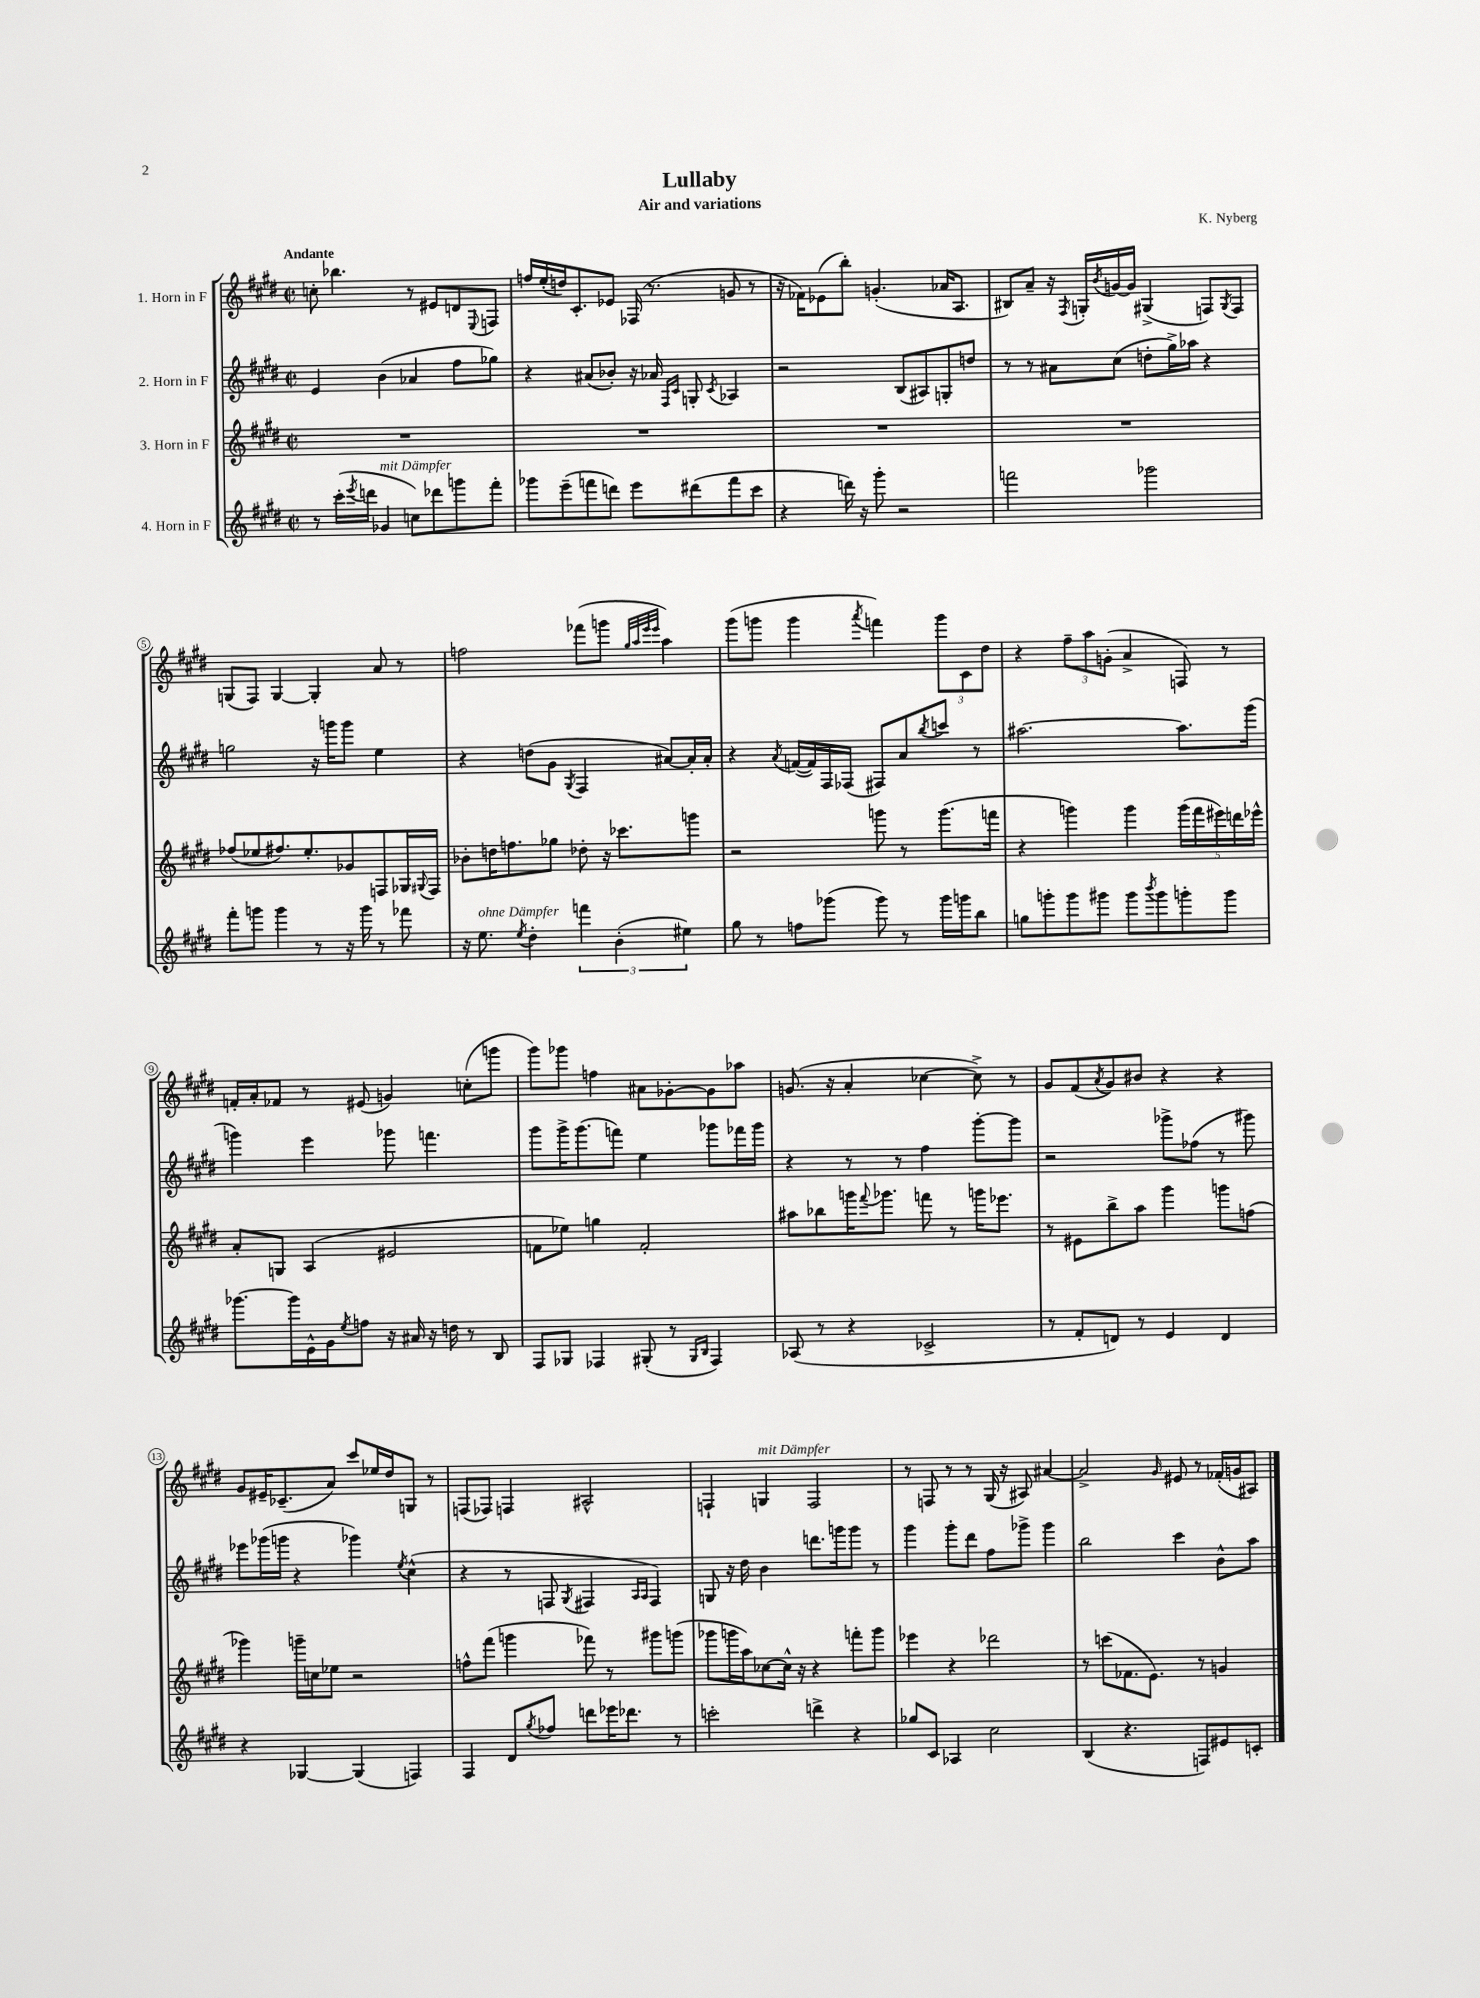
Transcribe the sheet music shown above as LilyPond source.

\header { title = "Lullaby" composer = "K. Nyberg" subtitle = "Air and variations" }
<<
\new StaffGroup <<
\new Staff = "s0" \with { instrumentName = "1. Horn in F" } {
    \clef treble \key e \major \defaultTimeSignature \time 2/2 \tempo "Andante"
    c''8-. bes''4. r8 eis'8 d'8 \appoggiatura { e8 } f8 |
    f''16 e''16-.( d''16) cis'8.-. ees'8 fes16( r8. g'8 r8 |
    r16 fes'16) ees'8( b''8-.) g'4.-.( aes'16 a8. |
    bis8) a'8-- r16 \acciaccatura { fis8 } g16-. \acciaccatura { b'8 } g'16~ g'16 gis4->( f8) \acciaccatura { gis8 } f8 |
    g8( fis8) g4~ g4-. a'8 r8 |
    f''2 fes'''8( g'''8 \grace { gis''32 a''32 e'''32 e'''32 } a''4) |
    gis'''8( g'''8 g'''4 \acciaccatura { a'''8 } f'''4) \tuplet 3/2 { g'''8 cis'8 dis''8 } |
    r4 \tuplet 3/2 { fis''8-- a''8 g'8-.( } a'4-> f8) r8 |
    f'16-. a'16-. fes'8 r8 eis'8( g'4) c''8-.( g'''8 |
    gis'''8) ges'''8 f''4 ais'8 ges'8~-. ges'8 aes''8 |
    g'8.( r16 a'4-. ces''4~ ces''8->) r8 |
    gis'8 fis'8( \acciaccatura { a'8 } gis'8) bis'8 r4 r4 |
    gis'8 eis'16-- ces'8.--( a'8) cis'''8 ees''16 dis''16 g8 r8 |
    f8( fes8) f4 ais2-^ |
    f4-! g4^\markup { \italic "mit Dämpfer" } f2 |
    r8 f8 r8 r8 gis16( r16 ais8) ais'4~ |
    ais'2-> \grace { gis'16 } eis'8 r8 fes'16-.( g'16 ais8) \bar "|." |
}
\new Staff = "s1" \with { instrumentName = "2. Horn in F" } {
    \clef treble \key e \major \defaultTimeSignature \time 2/2
    e'4 b'4( aes'4 fis''8 ges''8) |
    r4 ais'8( bes'8-.) r16 aes'16 \grace { fis16 cis'16 } g8-. \acciaccatura { cis'8 } aes4 |
    r2 b8( ais8) g8-. d''8 |
    r8 r8 ais'8 cis''8( d''8-. gis''16->) aes''16 r4 |
    g''2 r16 g'''16 g'''8 e''4 |
    r4 d''8( gis'8 \acciaccatura { gis8 } fis4 ais'8~) ais'16-. ais'16-. |
    r4 \acciaccatura { a'8 } f'16~( f'16) fis16 fes16( fis8) a'8 \acciaccatura { b''8 } c'''8 r8 |
    ais''2.~ ais''8. gis'''16( |
    g'''4) e'''4 ges'''8 f'''4. |
    gis'''8 gis'''16-> gis'''8.( f'''8) e''4 ges'''8 fes'''16 ges'''16 |
    r4 r8 r8 fis''4 gis'''8~-. gis'''8 |
    r2 ges'''8-> fes''8( r8 gis'''8) |
    ees'''8 ges'''16( g'''16 r4 ges'''4) \acciaccatura { e''8 } cis''4-^( |
    r4 r8 f8 \acciaccatura { gis8 } fis4 \grace { a16 a16 } fis4) |
    g8 r16 dis''16 b'4 d'''8. g'''16 g'''8 r8 |
    gis'''4 gis'''8-. dis'''8 fis''8 ges'''8-> ges'''4 |
    b''2 cis'''4 b'8-^ a''8 \bar "|." |
}
\new Staff = "s2" \with { instrumentName = "3. Horn in F" } {
    \clef treble \key e \major \defaultTimeSignature \time 2/2
    R1 |
    R1 |
    R1 |
    R1 |
    fes''8( ees''8 fis''8.) ees''8.-. ges'8 f8 ges16 \appoggiatura { gis8 } f16 |
    bes'8-. d''16 f''8. ges''8 des''8-. r16 ces'''8. g'''8 |
    r2 g'''8 r8 g'''8.( f'''16 |
    r4 g'''4) g'''4 \tuplet 5/4 { g'''16( fis'''16 eis'''16) d'''16 ees'''16-^ } |
    a'8-. g8 a4( eis'2 |
    f'8 ees''8) g''4 f'2-. |
    ais''8 bes''8 g'''16 \appoggiatura { fis'''8 } ges'''8. f'''8 r8 g'''16 ees'''8. |
    r8 eis'8 b''8-> a''8 gis'''4 g'''8 f''8( |
    ges'''4) g'''16-- c''16 ees''8 r2 |
    f''8-^ fis'''8( g'''4 fes'''8) r8 gis'''8 g'''8( |
    ges'''8 g'''16 a''16) ces''8~ ces''16-^ r16 r4 f'''8-. g'''8 |
    ees'''4 r4 des'''2 |
    r8 c'''8( fes'8. e'8.) r8 g'4 \bar "|." |
}
\new Staff = "s3" \with { instrumentName = "4. Horn in F" } {
    \clef treble \key e \major \defaultTimeSignature \time 2/2
    r8 cis'''16-.( \acciaccatura { e'''8 } d'''16 ges'4^\markup { \italic "mit Dämpfer" } c''8) des'''8 g'''8 fis'''8-. |
    ges'''8 e'''8--( f'''8 d'''8) e'''8 dis'''8( f'''8 cis'''8 |
    r4 d'''16) r16 gis'''8-. r2 |
    f'''2 ges'''2 |
    fis'''8-. g'''8 g'''4 r8 r16 g'''16 r8 fes'''8 |
    r16 e''8.^\markup { \italic "ohne Dämpfer" } \acciaccatura { e''8 } dis''4-. \tuplet 3/2 { f'''4 b'4-.( eis''4) } |
    gis''8 r8 f''8 ges'''8( ges'''8) r8 ges'''16 g'''16 b''8 |
    g''8 g'''8-. g'''8 gis'''8 gis'''8 \acciaccatura { b'''8 } gis'''8 g'''8-. g'''8 |
    ges'''8.~ ges'''16 e'16-^ gis'16 \acciaccatura { e''8 } f''8 r16 ais'16 r16 d''16 r8 b8 |
    fis8 ges8 fes4 gis8-.( r8 \grace { gis16 b16 } fes4) |
    aes8( r8 r4 ces'2-> |
    r8 fis'8-. d'8) r8 e'4 d'4 |
    r4 ges4~ ges4( f4) |
    fis4 dis'8 \acciaccatura { gis''8 } fes''8 d'''8 ees'''16 des'''8. r8 |
    c'''2-. d'''4-> r4 |
    ges''8 cis'8 aes4 cis''2 |
    b4( r4. f8) eis'8 c'8-. \bar "|." |
}
>>
>>
\layout { \context { \Score \override BarNumber.stencil = #(make-stencil-circler 0.1 0.3 ly:text-interface::print) } }
